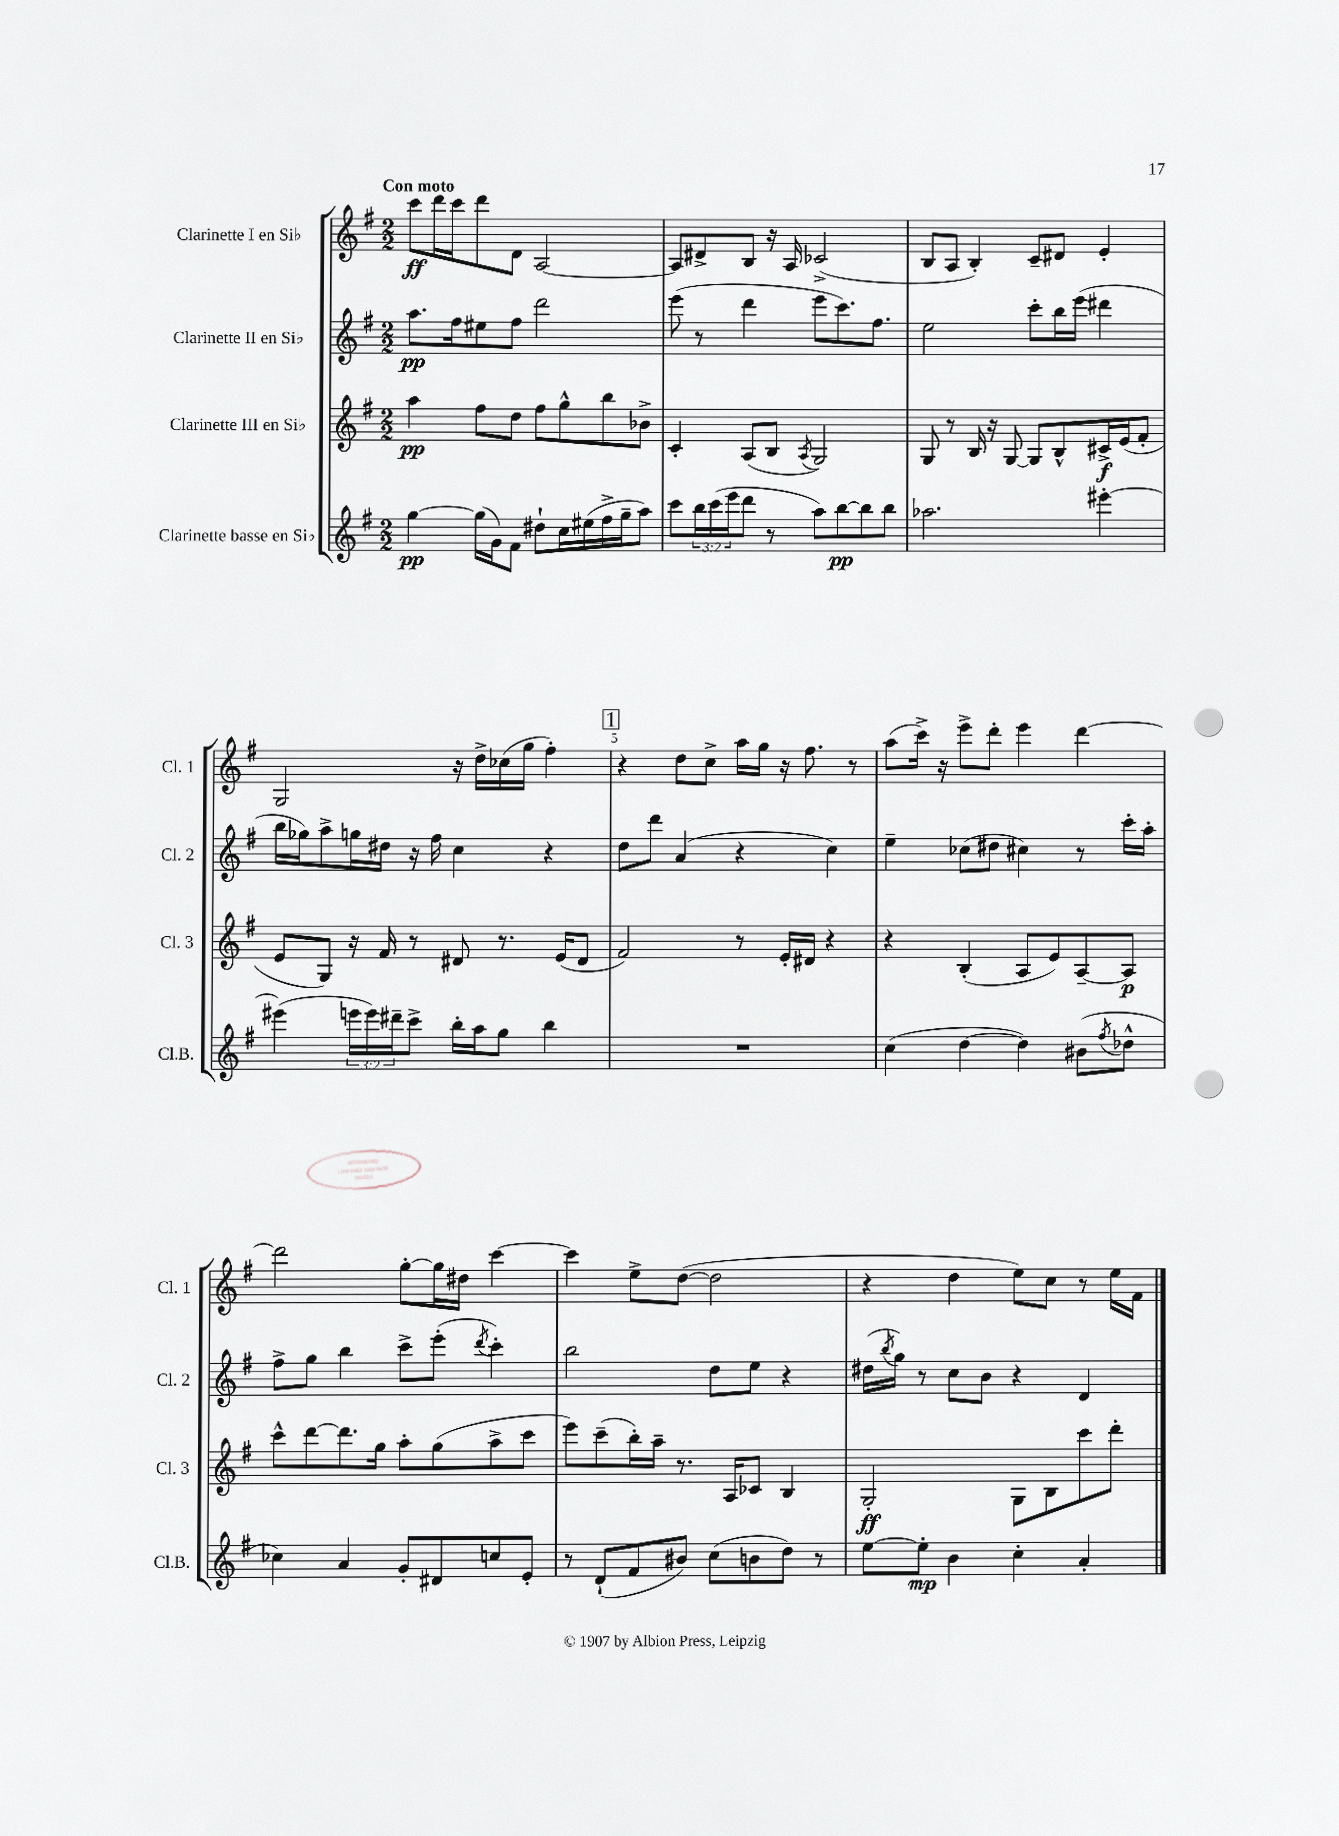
<<
\new StaffGroup <<
\new Staff = "s0" \with { instrumentName = "Clarinette I en Sib" shortInstrumentName = "Cl. 1" } {
    \clef treble \key g \major \numericTimeSignature \time 2/2 \tempo "Con moto"
    c'''8\ff d'''16 c'''16 d'''8 d'8 a2~ |
    a8 dis'8-> b8 r16 a16 ces'2->( |
    b8 a8 b4-.) c'8-- dis'8 e'4-. |
    g2 r16 d''16-> ces''16( g''16 fis''4-.) |
    \mark \markup { \box "1" } r4 d''8 c''8-> a''16 g''16 r16 fis''8. r8 |
    a''8( c'''16->) r16 e'''8-> d'''8-. e'''4 d'''4~ |
    d'''2 g''8~-. g''16 dis''16 c'''4~ |
    c'''4 e''8-> d''8~( d''2 |
    r4 d''4 e''8) c''8 r8 e''16 fis'16 \bar "|." |
}
\new Staff = "s1" \with { instrumentName = "Clarinette II en Sib" shortInstrumentName = "Cl. 2" } {
    \clef treble \key g \major \numericTimeSignature \time 2/2
    a''8.\pp fis''16 eis''8 fis''8 d'''2 |
    e'''8( r8 d'''4 e'''8 c'''8.) fis''8. |
    e''2 c'''8-. b''16 e'''16( dis'''4 |
    b''16 ges''16) a''8-> g''16 dis''16 r16 fis''16 c''4 r4 |
    \mark \markup { \box "1" } d''8 d'''8 a'4( r4 c''4) |
    e''4-- ces''8( dis''8 cis''4) r8 c'''16-. a''16-. |
    fis''8-> g''8 b''4 c'''8-> e'''8-.( \acciaccatura { d'''8 } c'''4-.) |
    b''2 d''8 e''8 r4 |
    dis''16( \acciaccatura { b''8 } g''16) r8 c''8 b'8 r4 d'4 \bar "|." |
}
\new Staff = "s2" \with { instrumentName = "Clarinette III en Sib" shortInstrumentName = "Cl. 3" } {
    \clef treble \key g \major \numericTimeSignature \time 2/2
    a''4\pp fis''8 d''8 fis''8 g''8-^ b''8 bes'8-> |
    c'4-. a8( b8 \acciaccatura { a8 } g2) |
    g8 r8 b16 r16 g8~ g8 b8-^ cis'16->\f e'16( fis'8-. |
    e'8 g8) r16 fis'16 r8 dis'8 r8. e'16( dis'8 |
    \mark \markup { \box "1" } fis'2) r8 e'16-. dis'16 r4 |
    r4 b4-.( a8 e'8) a8~-- a8\p |
    c'''8-^ d'''8~ d'''8. g''16 a''8-. g''8( a''8-> c'''8 |
    e'''8) c'''8--( b''16-.) a''16-- r8. a16 ces'8 b4 |
    g2-.\ff g8 b8 c'''8 d'''8-. \bar "|." |
}
\new Staff = "s3" \with { instrumentName = "Clarinette basse en Sib" shortInstrumentName = "Cl.B." } {
    \clef treble \key g \major \numericTimeSignature \time 2/2 \override Staff.TupletNumber.text = #tuplet-number::calc-fraction-text
    g''4~\pp g''16( g'16) fis'8 dis''8-! c''16 eis''16( fis''16-> g''16-- a''8) |
    c'''8 \tuplet 3/2 { b''16 c'''16( e'''16 } d'''8 r8 a''8) b''8~\pp b''8 b''8 |
    aes''2. eis'''4~-. |
    eis'''4( \tuplet 3/2 { e'''16 e'''16) dis'''16-- } c'''8-> b''16-. a''16 g''8 b''4 |
    \mark \markup { \box "1" } R1 |
    c''4( d''4~ d''4) bis'8( \acciaccatura { fis''8 } des''8-^ |
    ces''4) a'4 g'8-. dis'8 c''8 e'8-. |
    r8 d'8-!( fis'8 bis'8) c''8( b'8 d''8) r8 |
    e''8~ e''8-.\mp b'4 c''4-. a'4-. \bar "|." |
}
>>
>>
\layout { \context { \Score \override BarNumber.break-visibility = ##(#f #t #t) barNumberVisibility = #(every-nth-bar-number-visible 5) } }
